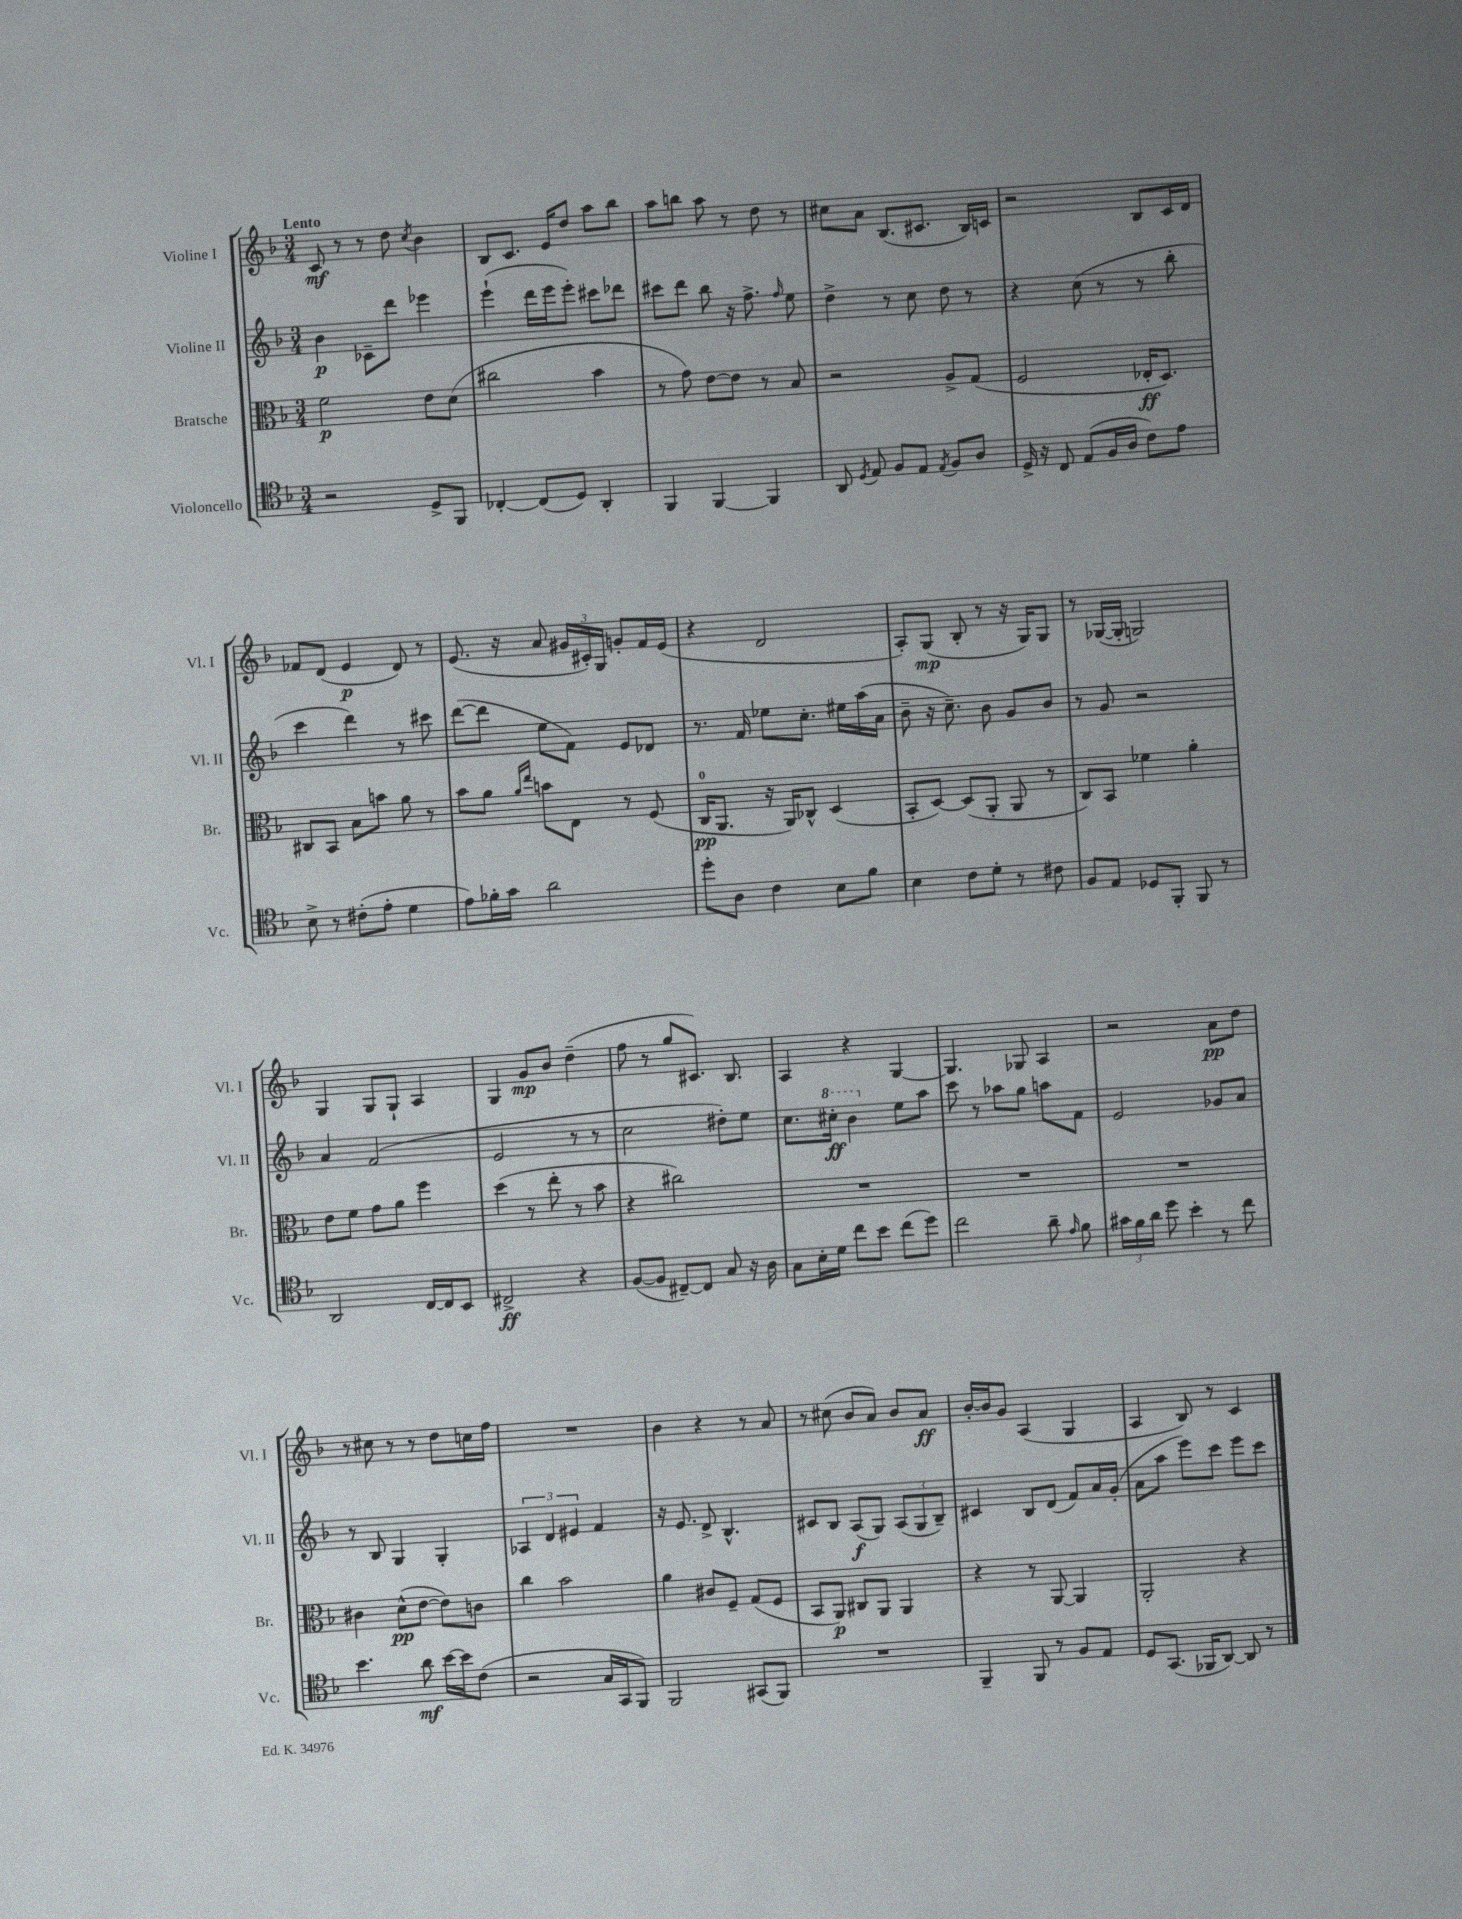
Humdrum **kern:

**kern	**kern	**kern	**kern
*staff4	*staff3	*staff2	*staff1
*clefC4	*clefC3	*clefG2	*clefG2
*k[b-]	*k[b-]	*k[b-]	*k[b-]
*M3/4	*M3/4	*M3/4	*M3/4
2r	2f\	4b-\	8c/
.	.	.	8r
.	.	8c-~\L	8r
.	.	8ddd\J	8dd\
.	.	.	8qcc/
8D^/L	8e\L	4eee-\	4b-\
8FF/J	(8d\J	.	.
=	=	=	=
[4C-'/	2cc#\	(4eee`\	8B-/L
.	.	.	8.c/J
(8C-/]L	.	16ddd\LL	.
.	.	16eee\J	16e/LK
8D/J)	.	8eee'\J)	8dd/J
4AA'/	4b-\	8ccc#\L	8aa\L
.	.	8ddd-\J	8bb-\J
=	=	=	=
4FF/	8r	8ccc#\L	8aa\L
.	8g\)	8ddd\J	8bb\J
[4FF/	[8e\L	8bb-\	8aa\
.	8e\]J	16r	8r
.	.	8.ff^\	.
4FF/]	8r	.	8dd\
.	.	16qqff/	.
.	8B-/	8ee\	8r
=	=	=	=
8AA/	2r	4dd^\	8cc#\L
8qD/	.	.	.
8E/	.	.	8a\J
8F/L	.	8r	(8.B-/L
8E/J	.	8cc\	.
.	.	.	8.c#/J
8qE/	.	.	.
8F/L	8A^/L	8dd\	.
8A/J	(8G/J	8r	16B-/LL)
.	.	.	16c/JJ
=	=	=	=
16D^/	2F/	4r	2r
16r	.	.	.
8C/	.	.	.
(8E/L	.	(8cc\	.
16F/L	.	8r	.
16A/JJ	.	.	.
8c\L)	16E-'/LK	8r	8B-/L
.	8.D/J)	.	.
8e\J	.	8bb-'\	16c/L
.	.	.	16d/JJ
=	=	=	=
8B-^\	8C#/L	4ccc\	8f-/L
8r	8BB-/J	.	(8d/J
(8c#'\L	8B-\L	4ddd\)	4e/
8e'\J	8b\J	.	.
4d\	8a\	8r	8d/)
.	8r	8ccc#\	8r
=	=	=	=
8e\L)	8b-\L	([8ddd\L	(8.e/
16f-'\L	8a\J	8ddd\]J	.
16g\JJ	.	.	16r
.	16qqa/LL	.	.
.	16qqee/JJ	.	.
2a\	8b\L	8ee\L	8a/
.	8E\J	8f\J)	24g#/LL
.	.	.	24c#'/)
.	.	.	24G/JJ
.	8r	8e/L	8g'/L
.	(8F/	8d-/J	16f/L
.	.	.	(16e/JJ
=	=	=	=
8dd'\L	16C/LK	8.r	4r
.	8.AA/J	.	.
8A\J	.	.	.
.	.	16f/	.
4c\	16r	8ee-\L	2d/
.	16AA/LK)	.	.
.	8C-^^/J	8.cc'\J	.
8B-\L	(4D/	.	.
.	.	16ee#\LL	.
8f\J	.	(16aa\	.
.	.	16a\JJ	.
=	=	=	=
4B-\	8BB-'/L	8b-~\	8A'/L)
.	[8D/J)	16r	(8G/J
.	.	8.cc~\)	.
8c\L	(8D/]L	.	8B-'/
8d'\J	8AA'/J	8b-\	8r
8r	8AA/	8g/L	16r
.	.	.	16G/LK)
8c#\	8r	8b-/J	8G/J
=	=	=	=
8F/L	8C/L)	8r	8r
8E/J	8BB-/J	8g/	([16G-/LL
.	.	.	16G-'/]JJ
8D-/L	4f-\	2r	2G/)
8FF'/J	.	.	.
8FF/	4a'\	.	.
8r	.	.	.
=	=	=	=
2AA/	8e\L	4a/	4G/
.	8f\J	.	.
.	8g\L	(2f/	8G/L
.	8a\J	.	8G`/J
[16C/LL	4ff\	.	4A/
16C/]J	.	.	.
8BB-/J	.	.	.
=	=	=	=
2C#^/	(4dd\	2e/	4G/
.	8r	.	8g/L
.	8ee'\	.	8b-/J
4r	8r	8r	(4dd~\
.	8b-\	8r	.
=	=	=	=
([8F/L	4r	2cc\	8ff\
8F/]J	.	.	8r
[8C#~/L)	2cc#\)	.	8gg/L
8C#/]J	.	.	8.c#/J)
8G/	.	8dd#'\L)	.
.	.	.	8.B-/
16r	.	8ee\J	.
16A\	.	.	.
=	=	=	=
8G\L	2.r	8.cc\L	4A/
16B-'\L	.	.	.
16d\JJ	.	16ccc#'\Jk	.
8cc\L	.	4bb-\	4r
8b-\J	.	.	.
(8cc\L	.	8ee\L	[4G/
8dd\J)	.	8aa\J	.
=	=	=	=
2cc\	2.r	8ccc\	4.G/]
.	.	8r	.
.	.	8aa-\L	.
.	.	8gg\J	8G-/
8a~\	.	8aa\L	4A/
16qqe/	.	.	.
8f\	.	8f\J	.
=	=	=	=
24g#\LL	2.r	2e/	2r
24f\	.	.	.
24a\JJ	.	.	.
8dd\	.	.	.
4b-'\	.	.	.
8r	.	8g-/L	8a\L
8cc\	.	8a/J	8dd\J
=	=	=	=
4.b-\	4c#\	8r	8r
.	.	8B-/	8cc#\
.	(8d^^\L	4G/	8r
8a\	[8e\J	.	8r
[16b-\LL	8e\]L)	4G'/	8dd\L
16b-\]J	.	.	.
(8c\J	8c\J	.	16cc\L
.	.	.	16ff\JJ
=	=	=	=
2r	4cc\	6A-/	2.r
.	.	6d/	.
.	2b-\	.	.
.	.	6e#/	.
16G/LL	.	4f/	.
16GG/J	.	.	.
8FF/J)	.	.	.
=	=	=	=
2FF/	4a\	16r	4b-\
.	.	8.e/	.
.	8c#/L	8d^/	4r
.	8F~/J	4.B-^^/	.
(8GG#/L	(8G/L	.	8r
8FF/J)	8F/J	.	8a/
=	=	=	=
2.r	8BB-/L	8c#/L	8r
.	8AA/J)	8B-/J	(8cc#\
.	8C#/L	(8A/L	8b-/L
.	8AA/J	8G/J)	8a/J)
.	4AA/	(12A/L	8b-/L
.	.	12G/	.
.	.	.	8a/J
.	.	12B-~/J)	.
=	=	=	=
4FF~/	4r	4c#/	[16b-'/LL
.	.	.	16b-/]J
.	.	.	8g/J
8FF/	8r	8B-/L	(4A/
8r	[8AA/	(8d/J	.
8F/L	4AA/]	8f/L)	4G/
8E/J	.	16a/L	.
.	.	(16g'/JJ	.
=	=	=	=
8D/L	2AA'/	8a\L	4A/
(8.GG/J	.	8aa\J	.
.	.	8eee\L)	8B-/)
16FF-/LK	.	.	.
[8AA/J)	.	8ccc\J	8r
8AA/]	4r	8eee\L	4c/
8r	.	8ccc\J	.
==	==	==	==
*-	*-	*-	*-
